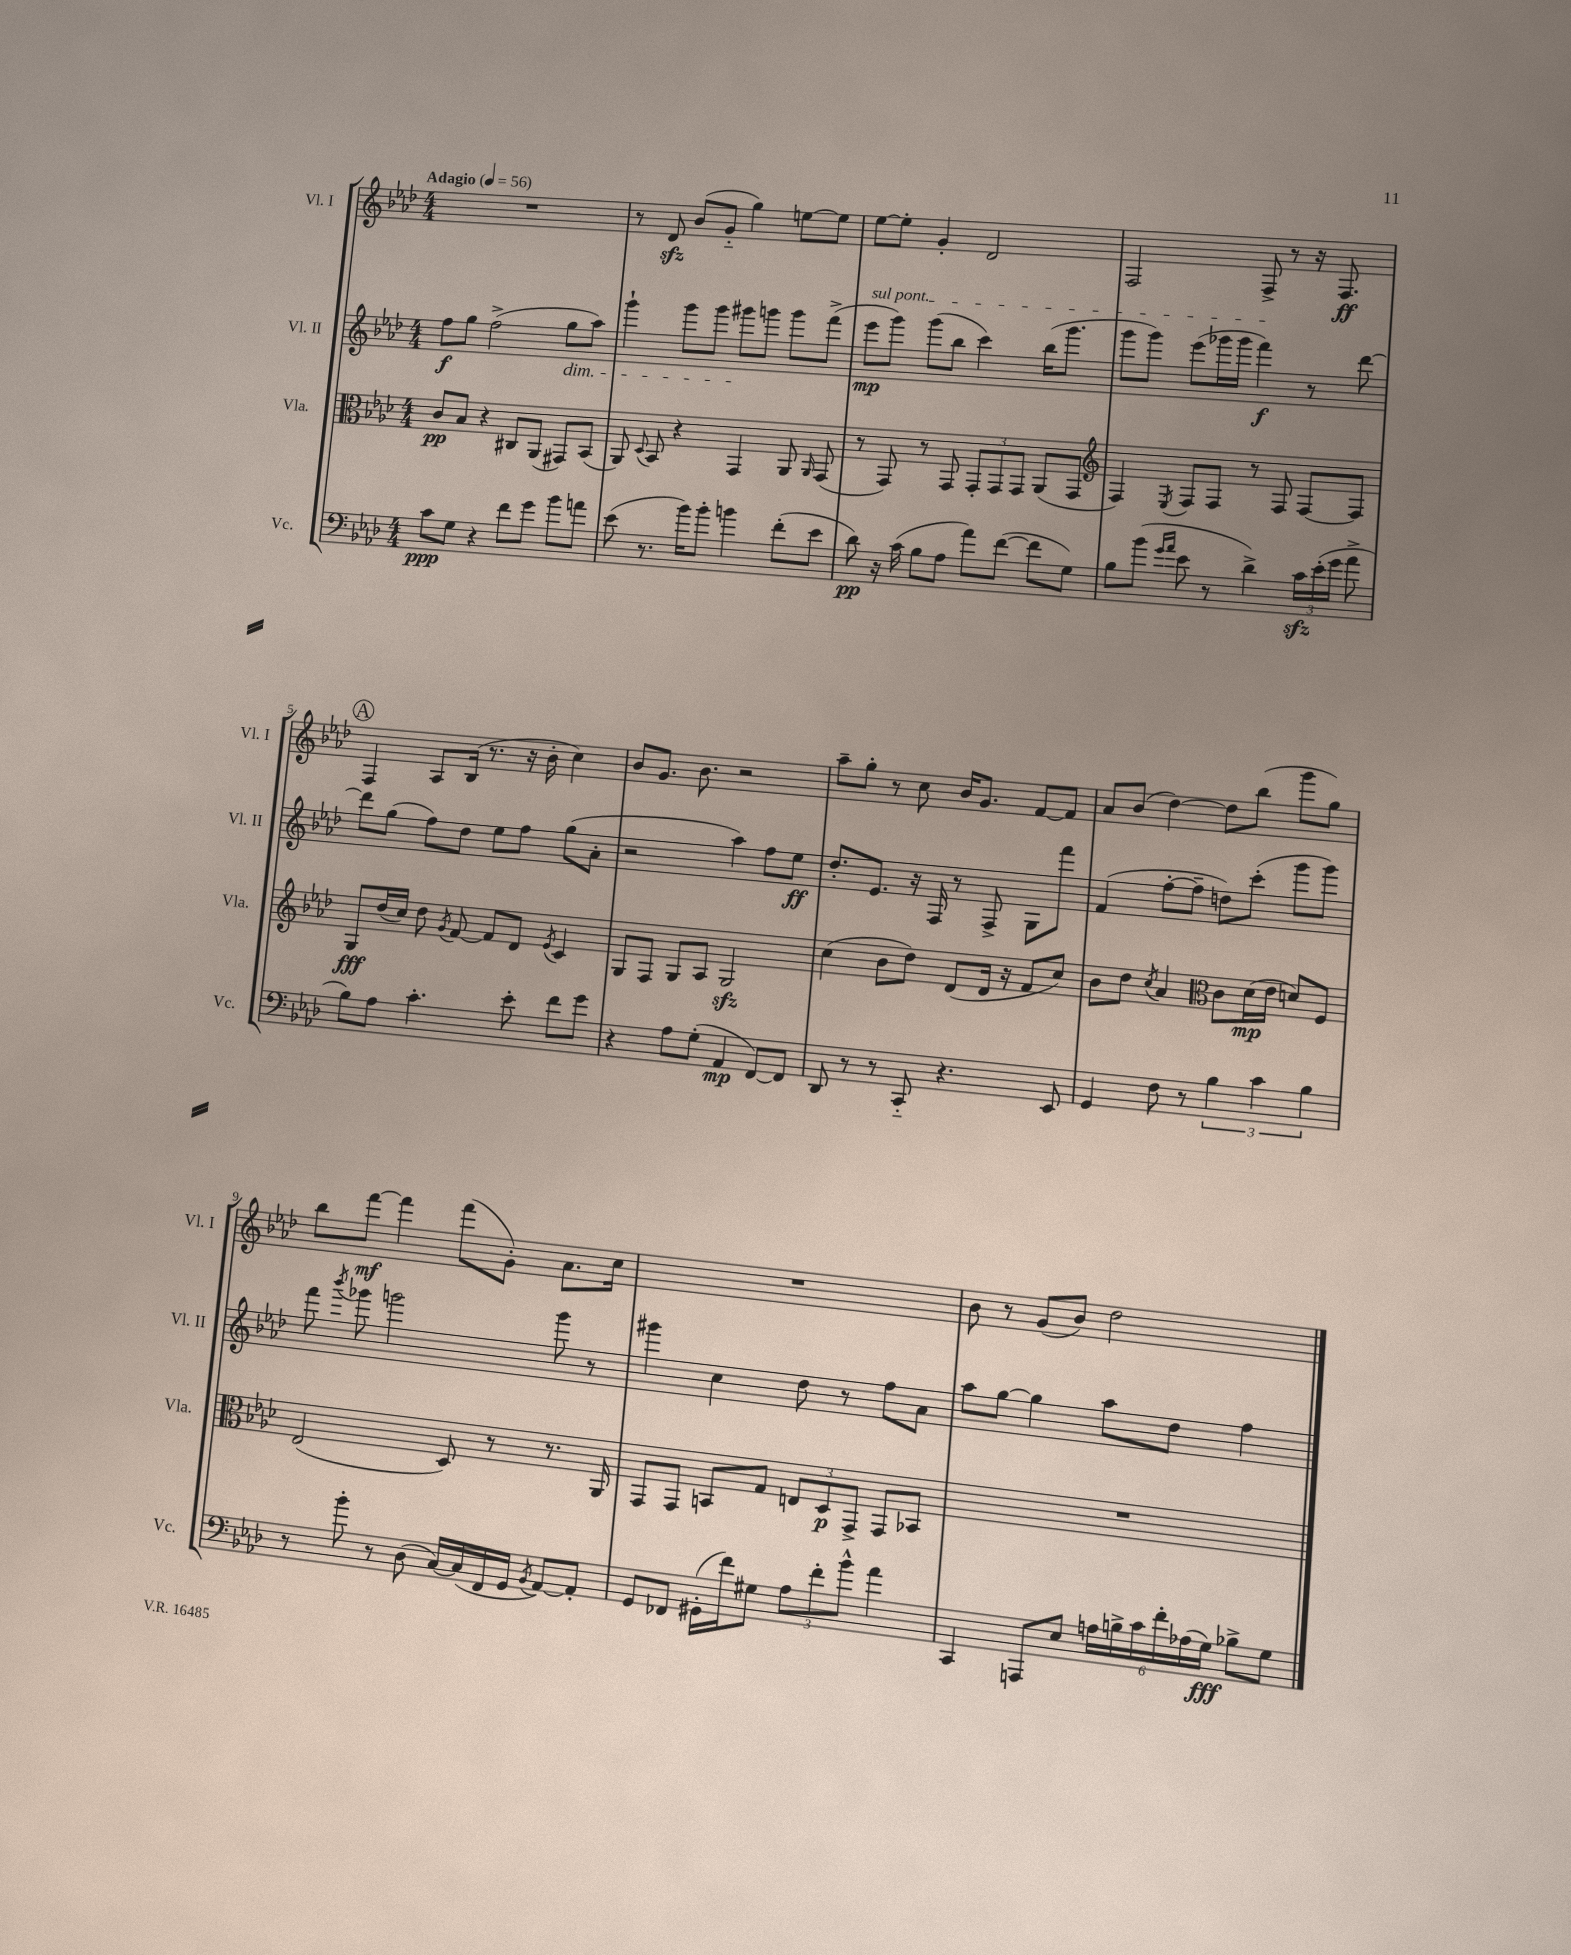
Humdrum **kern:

**kern	**kern	**kern	**kern
*staff4	*staff3	*staff2	*staff1
*clefF4	*clefC3	*clefG2	*clefG2
*k[b-e-a-d-]	*k[b-e-a-d-]	*k[b-e-a-d-]	*k[b-e-a-d-]
*M4/4	*M4/4	*M4/4	*M4/4
*MM56	*MM56	*MM56	*MM56
8c	8c	8ff	1r
8G	8B-	8gg	.
4r	4r	(2ff^	.
8f	8C#	.	.
8g	(8AA-	.	.
8b-	8GG#)	8gg	.
8a	(8BB-	8aa-)	.
=	=	=	=
(8e-	8AA-)	4ggg`	8r
.	8qqD-	.	.
8.r	8BB-	.	8d-
.	4r	8ggg	(8b-
16b-)	.	.	.
8b-'	.	8ggg	8g'~
4b	4GG	8ggg#	4gg)
.	.	8ggg	.
(8f'	8AA-	8ggg	[8ee
.	16qqAA-	.	.
8e-	(8GG	(8fff^	8ee]
=	=	=	=
8d-)	8r	8eee-	[8ee-
16r	8GG)	8ggg)	8ee-']
(16c	.	.	.
8B-	8r	(8ggg	4g'
8A-	8GG	8bb-	.
8a-)	12GG'	4ccc)	2d-
.	12GG	.	.
([8f	.	.	.
.	12GG	.	.
8f]	(8AA-	(16bb-	.
.	.	8.ggg	.
8G)	8GG	.	.
=	=	=	=
*	*clefG2	*	*
8B-	4F)	8ggg	2F
(8b-	.	8ggg)	.
16qqg	.	.	.
16qqa-	8qE-	.	.
8e-	8F	(8eee-	.
8r	8F	16ggg-	.
.	.	16ggg-	.
4d-^)	8r	4fff)	8F^
.	8F	.	8r
24c	[8F	8r	16r
(24e-'	.	.	.
.	.	.	8.F
24g	.	.	.
8a-^	8F]	[8ddd-	.
=	=	=	=
8B-)	8G	8ddd-]	4F
8A-	(16dd-	(8gg	.
.	16cc)	.	.
4.c'	8dd-	8ff)	8A-
.	8qg	.	.
.	[8f	8dd-	(16B-
.	.	.	8.r
.	8f]	8ee-	.
8e-'	8d-	8ff	16r
.	.	.	16b-'
.	8qe-	.	.
8f	4c	(8gg	4cc)
8g	.	8a-'	.
=	=	=	=
4r	8G	2r	8b-
.	8F	.	8.g
8A-	8G	.	.
.	.	.	8.b-
(8G'	8A-	.	.
4AA-	2G	4aa-)	2r
[8FF)	.	8ff	.
8FF]	.	8ee-	.
=	=	=	=
8DD-	(4cc	8.dd-'	8aa-~
8r	.	.	8gg'
.	.	8.e-	.
8r	8b-	.	8r
8CC'~	8dd-)	16r	8cc
.	.	16F	.
4.r	(8d-	8r	16b-
.	.	.	8.g
.	16d-	8F^	.
.	16r	.	.
.	8f	8G	[8f
8EE-	8cc)	8fff	8f]
=	=	=	=
4GG	8b-	(4f	8a-
.	8dd-	.	(8b-
.	8qcc	.	.
8F	4a-	[8ff'	[4dd-)
8r	.	8ff~]	.
*	*clefC3	*	*
6B-	8c	8dd)	8dd-]
.	(16d-	(8ccc'	(8bb-
6c	.	.	.
.	16e-	.	.
.	8d)	8ggg	8ggg
6B-	.	.	.
.	8F	8ggg)	8gg)
=	=	=	=
8r	(2E-	8fff	8bb-
.	.	8qbbb-	.
8b-'	.	8ggg-	[8fff
8r	.	2ggg	4fff]
(8D-	.	.	.
[16C)	8D-)	.	(8fff
(16C]	.	.	.
16FF	8r	.	8g')
16GG	.	.	.
8qBB-	.	.	.
[8AA-)	8.r	8ggg	8.a-
8AA-']	.	8r	.
.	16AA-	.	16cc
=	=	=	=
8GG	8GG	4ggg#	1r
8FF-	8GG	.	.
(16GG#'	8BB	4cc	.
16f)	.	.	.
8G#	8G	.	.
12A-	12E	8dd-	.
12f'	12D-	.	.
.	.	8r	.
12b-^^	12GG^	.	.
4a-	8GG	8ff	.
.	8BB-	8a-	.
=	=	=	=
4CC	1r	8aa-	8b-
.	.	[8gg	8r
8AAA	.	4gg]	(8g
8E-	.	.	8b-)
24A	.	8aa-	2dd-
24B^	.	.	.
24c	.	.	.
24f'	.	8dd-	.
(24A-	.	.	.
24G)	.	.	.
8B-^	.	4ff	.
8G	.	.	.
==	==	==	==
*-	*-	*-	*-
